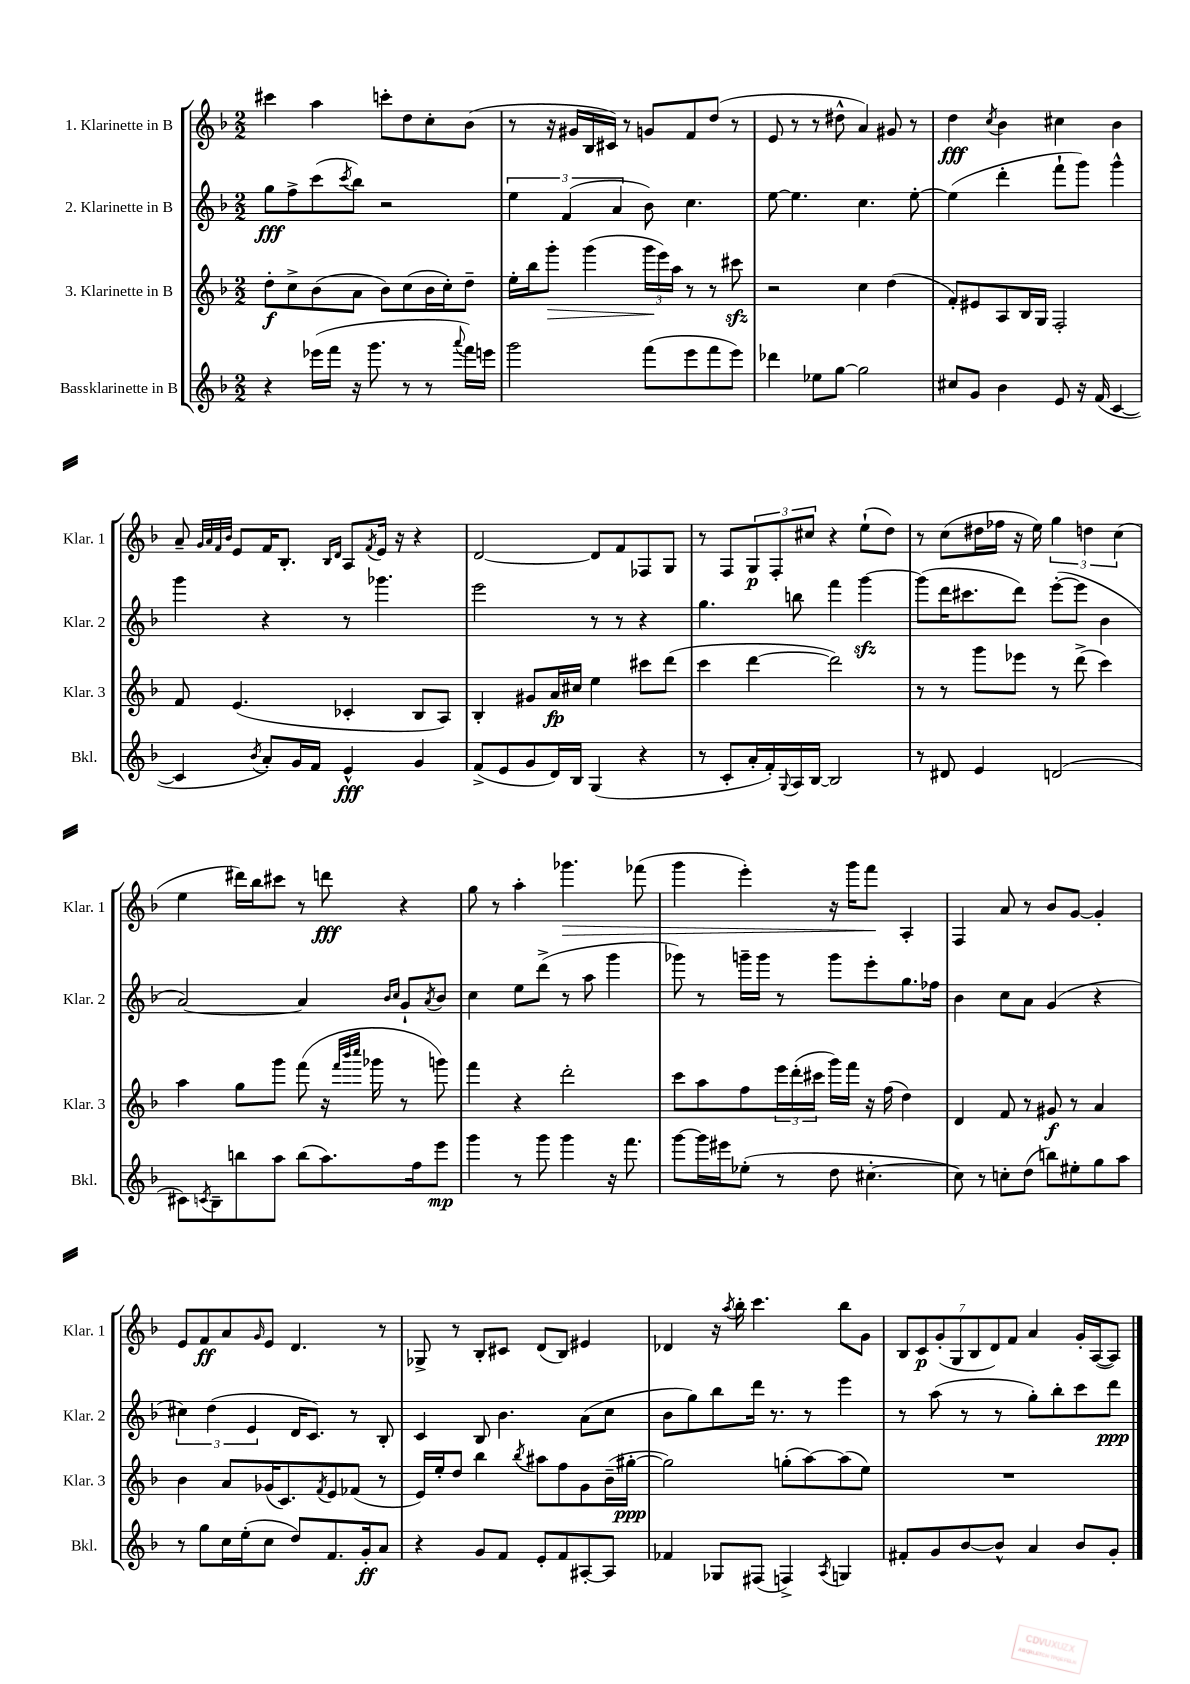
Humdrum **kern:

**kern	**kern	**kern	**kern
*staff4	*staff3	*staff2	*staff1
*clefG2	*clefG2	*clefG2	*clefG2
*k[b-]	*k[b-]	*k[b-]	*k[b-]
*M2/2	*M2/2	*M2/2	*M2/2
4r	8dd'	8gg	4ccc#
.	8cc^	8ff^	.
(16eee-	(8b-	(8ccc	4aa
16fff	.	.	.
.	.	8qccc	.
16r	8a	8bb-)	.
8.ggg	.	.	.
.	8b-)	2r	8ccc'
8r	(8cc	.	8dd
8r	16b-	.	8cc'
.	16cc')	.	.
8qqaaa	.	.	.
16fff)	8dd~	.	(8b-
16eee	.	.	.
=	=	=	=
2ggg	16ee'	6ee	8r
.	16bb-	.	.
.	8ggg'	.	16r
.	.	(6f	.
.	.	.	16g#
.	(4ggg	.	16B-
.	.	.	16c#)
.	.	6a	.
.	.	.	8r
(8fff	24ggg	8b-)	8g
.	24eee)	.	.
.	24aa	.	.
8eee	8r	4.cc	8f
8fff	8r	.	(8dd
8eee)	8ccc#	.	8r
=	=	=	=
4ddd-	2r	[8ee	8e
.	.	4.ee]	8r
8ee-	.	.	8r
[8gg	.	.	8dd#^^
2gg]	4cc	4.cc	4a)
.	(4dd	.	8g#
.	.	[8ee'	8r
=	=	=	=
8cc#	8f')	(4ee]	4dd
8g	8e#	.	.
.	.	.	8qcc
4b-	8A	4ddd'	4b-
.	16B-	.	.
.	16G	.	.
8e	2F'	8fff`	4cc#
16r	.	8ggg)	.
(16f	.	.	.
[4c	.	4ggg^^	4b-
=	=	=	=
4c]	8f	4ggg	8a~
.	.	.	32qqg
.	.	.	32qqa
.	.	.	32qqf
.	.	.	32qqb-
.	(4.e	.	8e
8qb-	.	.	.
8a')	.	4r	16f
.	.	.	8.B-'
16g	.	.	.
16f	.	.	.
.	.	.	16qqB-
.	.	.	16qqd
4e^^	4c-'	8r	8A
.	.	.	8qf
.	.	4.ggg-	16e
.	.	.	16r
4g	8B-	.	4r
.	8A)	.	.
=	=	=	=
(8f^	4B-'	2eee	[2d
8e	.	.	.
8g	8g#	.	.
16d)	16a	.	.
16B-	16cc#	.	.
(4G	4ee	8r	8d]
.	.	8r	8f
4r	8ccc#	4r	8F-
.	(8ddd	.	8G
=	=	=	=
8r	4ccc	4.gg	8r
8c'	.	.	8F
16a'	[4ddd	.	12G
16f')	.	.	.
.	.	.	12F'
8qqG	.	.	.
16A	.	8bb	.
.	.	.	12cc#
[16B-	.	.	.
2B-]	2ddd])	4fff	4r
.	.	[4ggg	(8ee`
.	.	.	8dd)
=	=	=	=
8r	8r	(8ggg]	8r
8d#	8r	16ddd	(8cc
.	.	8.ccc#	.
4e	8ggg	.	16dd#
.	.	.	16ff-
.	8eee-	8ddd)	16r
.	.	.	16ee)
(2d	8r	([8eee'	6gg
.	(8ddd^	8eee]	.
.	.	.	6dd
.	4ccc)	4b-	.
.	.	.	(6cc
=	=	=	=
8c#)	4aa	[2a)	4ee
8qc	.	.	.
8B-~	.	.	.
8bb	8gg	.	16ddd#)
.	.	.	16bb-
8aa	8ggg	.	8ccc#
(8bb	(8fff	4a]	8r
8.aa)	16r	.	8ddd
.	32qqfff	.	.
.	32qqbbb-	.	.
.	32qqcccc	.	.
.	16ggg-	.	.
.	.	16qqb-	.
.	.	16qqcc	.
.	8r	8g`	4r
16ff	.	.	.
.	.	8qa	.
8eee	8ggg)	8b-	.
=	=	=	=
4ggg	4fff	4cc	8gg
.	.	.	8r
8r	4r	8ee	4aa'
8ggg	.	(8ddd^	.
4ggg	2ddd'	8r	4.ggg-
.	.	8aa	.
16r	.	4ggg	.
8.fff	.	.	.
.	.	.	(8fff-
=	=	=	=
[8ggg	8ccc	8ggg-)	4ggg
16ggg]	8aa	8r	.
16eee#	.	.	.
(8ee-'	8ff	16ggg~	4eee')
.	.	16ggg	.
8r	24eee	8r	.
.	(24ddd'	.	.
.	24ccc#	.	.
8dd	16ggg)	8ggg	16r
.	16fff	.	16ggg
[4.cc#'	16r	8eee'	8fff
.	(16ff	.	.
.	4dd)	8.gg	4A'
.	.	16ff-	.
=	=	=	=
8cc#])	4d	4b-	4F
8r	.	.	.
8cc'	8f	8cc	8a
(8dd	8r	8a	8r
8bb)	8g#	(4g	8b-
8ee#'	8r	.	[8g
8gg	4a	4r	4g']
8aa	.	.	.
=	=	=	=
8r	4b-	6cc#)	8e
8gg	.	.	8f
.	.	(6dd	.
16cc	8a	.	8a
(16ee'	.	.	.
.	.	6e	.
.	.	.	16qqg
8cc	(16g-	.	8e
.	8.c)	.	.
8dd)	.	16d	4.d
.	.	8.c)	.
.	8qf	.	.
8.f	8e	.	.
.	(8f-	8r	.
16g'	.	.	.
8a	8r	8B-'	8r
=	=	=	=
4r	16e)	4c	8G-^
.	16ee'	.	.
.	8dd	.	8r
8g	4bb-	8B-	8B-'
8f	.	4.b-	8c#
.	8qbb-	.	.
8e'	8aa#	.	(8d
8f	8ff	.	8B-)
[8A#'	8g	(8a	4e#
8A#]	(16b-~	8cc	.
.	[16gg#'	.	.
=	=	=	=
4f-	2gg#])	8b-	4d-
.	.	8gg)	.
8G-	.	8bb-	16r
.	.	.	8qaa
.	.	.	16bb-'
(8F#	.	16ddd	4.ccc
.	.	8.r	.
4F^)	(8gg'	.	.
.	[8aa)	8r	.
8qA	.	.	.
4G	(8aa]	4eee	8bb-
.	8ee)	.	8g
=	=	=	=
8f#'	1r	8r	14B-
.	.	.	14c
8g	.	(8aa	.
.	.	.	(14g'
.	.	.	14G
[8b-	.	8r	.
.	.	.	14B-
.	.	.	14d)
8b-^^]	.	8r	.
.	.	.	14f
4a	.	8gg')	4a
.	.	8bb-'	.
8b-	.	8ccc	16g'
.	.	.	([16A
8g'	.	8ddd	8A])
==	==	==	==
*-	*-	*-	*-
